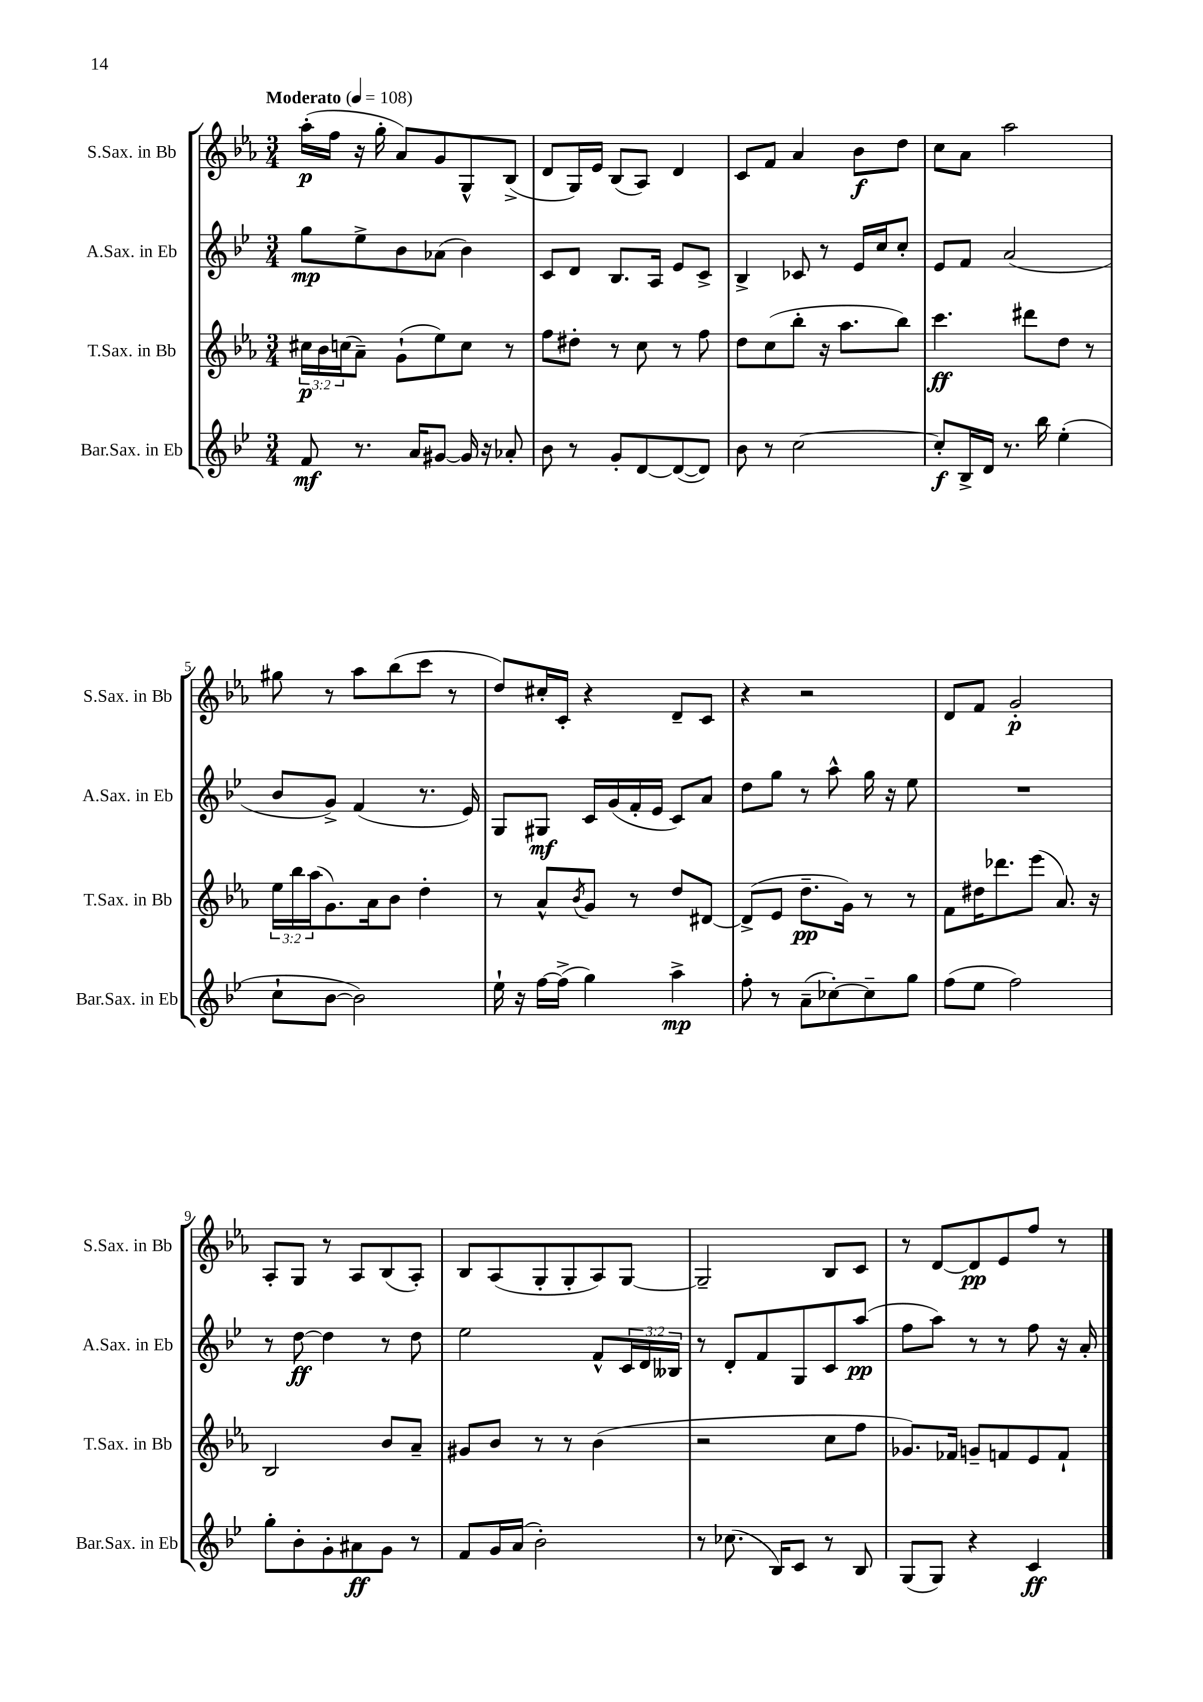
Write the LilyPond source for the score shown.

<<
\new StaffGroup <<
\new Staff = "s0" \with { instrumentName = "S.Sax. in Bb" shortInstrumentName = "S.Sax. in Bb" } {
    \clef treble \key ees \major \numericTimeSignature \time 3/4 \tempo "Moderato" 4 = 108
    aes''16-.\p( f''16 r16 g''16-. aes'8) g'8 g8-^ bes8->( |
    d'8 g16) ees'16 bes8( aes8) d'4 |
    c'8 f'8 aes'4 bes'8\f d''8 |
    c''8 aes'8 aes''2 |
    gis''8 r8 aes''8 bes''8( c'''8 r8 |
    d''8) cis''16-. c'16-. r4 d'8-- c'8 |
    r4 r2 |
    d'8 f'8 g'2-.\p |
    aes8-. g8 r8 aes8 bes8( aes8-.) |
    bes8 aes8( g8-. g8-. aes8) g8~ |
    g2-- bes8 c'8 |
    r8 d'8~ d'8\pp ees'8 f''8 r8 \bar "|." |
}
\new Staff = "s1" \with { instrumentName = "A.Sax. in Eb" shortInstrumentName = "A.Sax. in Eb" } {
    \clef treble \key bes \major \numericTimeSignature \time 3/4 \override Staff.TupletNumber.text = #tuplet-number::calc-fraction-text
    g''8\mp ees''8-> bes'8 aes'8( bes'4) |
    c'8 d'8 bes8. a16 ees'8 c'8-> |
    bes4-> ces'8 r8 ees'16 c''16 c''8-. |
    ees'8 f'8 a'2( |
    bes'8 g'8->) f'4( r8. ees'16) |
    g8 gis8\mf c'16 g'16( f'16-. ees'16 c'8) a'8 |
    d''8 g''8 r8 a''8-^ g''16 r16 ees''8 |
    R2. |
    r8 d''8~\ff d''4 r8 d''8 |
    ees''2 f'8-^ \tuplet 3/2 { c'16 d'16 beses16 } |
    r8 d'8-. f'8 g8 c'8 a''8\pp( |
    f''8 a''8) r8 r8 f''8 r16 a'16-. \bar "|." |
}
\new Staff = "s2" \with { instrumentName = "T.Sax. in Bb" shortInstrumentName = "T.Sax. in Bb" } {
    \clef treble \key ees \major \numericTimeSignature \time 3/4 \override Staff.TupletNumber.text = #tuplet-number::calc-fraction-text
    \tuplet 3/2 { cis''16\p bes'16 c''16( } aes'8--) g'8-!( ees''8) c''8 r8 |
    f''8 dis''8-. r8 c''8 r8 f''8 |
    d''8 c''8( bes''8-. r16 aes''8. bes''8) |
    c'''4.\ff dis'''8 d''8 r8 |
    \tuplet 3/2 { ees''16 bes''16 aes''16( } g'8.) aes'16 bes'8 d''4-. |
    r8 aes'8-^ \acciaccatura { bes'8 } g'8 r8 d''8 dis'8~ |
    dis'8->( ees'8 d''8.--\pp g'16) r8 r8 |
    f'8 dis''16 des'''8. ees'''8( aes'8.) r16 |
    bes2 bes'8 aes'8-- |
    gis'8 bes'8 r8 r8 bes'4( |
    r2 c''8 f''8 |
    ges'8.) fes'16 g'8-- f'8 ees'8 f'8-! \bar "|." |
}
\new Staff = "s3" \with { instrumentName = "Bar.Sax. in Eb" shortInstrumentName = "Bar.Sax. in Eb" } {
    \clef treble \key bes \major \numericTimeSignature \time 3/4
    f'8\mf r8. a'16 gis'8~ gis'16 r16 aes'8-. |
    bes'8 r8 g'8-. d'8~ d'8~( d'8) |
    bes'8 r8 c''2~ |
    c''8-.\f bes16-> d'16 r8. bes''16 ees''4-.( |
    c''8-! bes'8~ bes'2) |
    ees''16-! r16 f''16~ f''16->( g''4) a''4->\mp |
    f''8-. r8 a'8--( ces''8~-.) ces''8-- g''8 |
    f''8( ees''8 f''2) |
    g''8-. bes'8-. g'8-. ais'8\ff g'8 r8 |
    f'8 g'16 a'16( bes'2-.) |
    r8 ces''8.( bes16) c'8 r8 bes8 |
    g8( g8) r4 c'4\ff \bar "|." |
}
>>
>>
